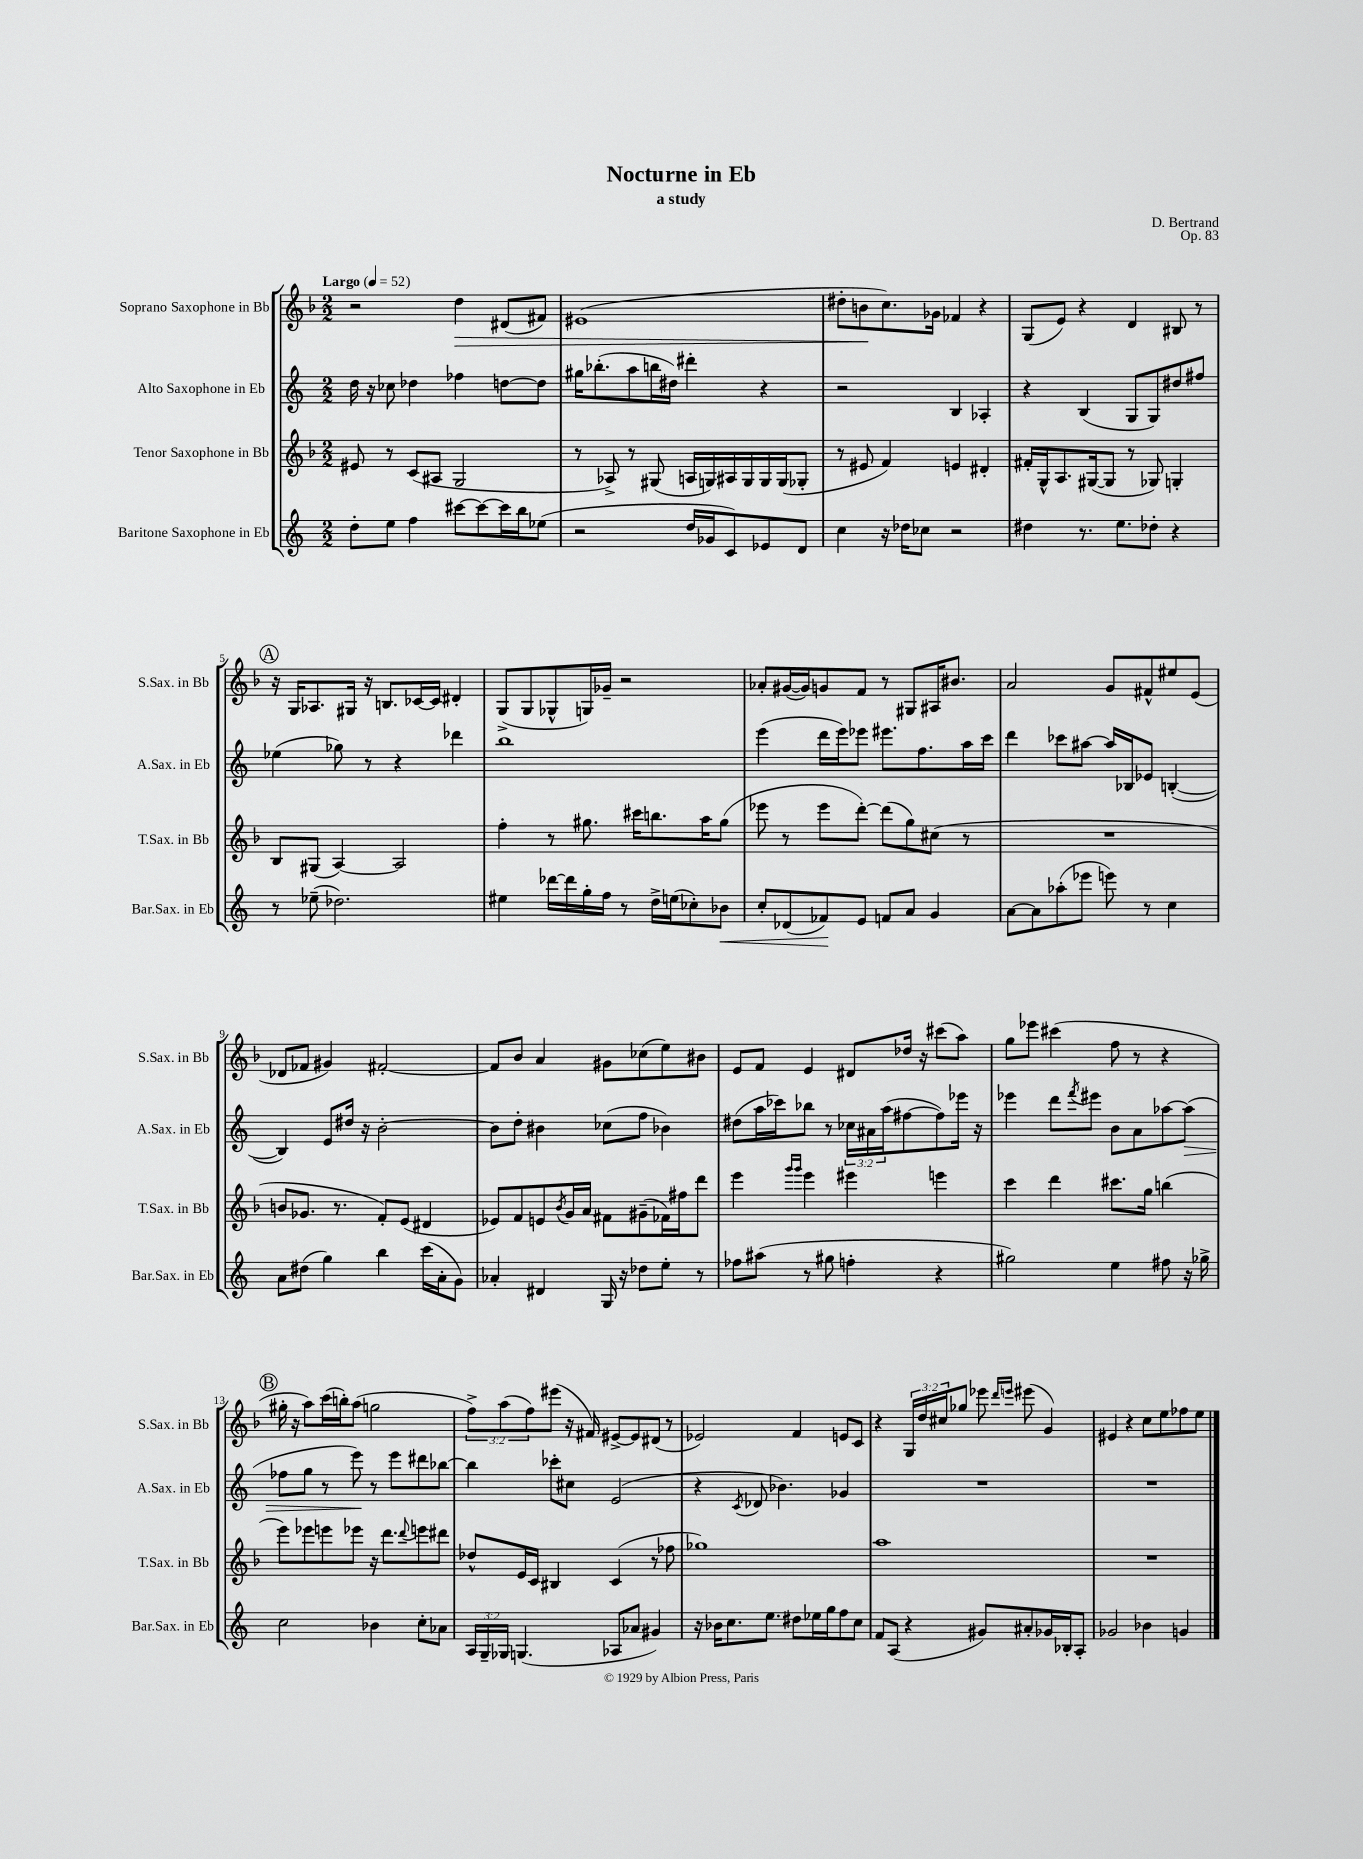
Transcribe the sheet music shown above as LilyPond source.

\header { title = "Nocturne in Eb" composer = "D. Bertrand" subtitle = "a study" opus = "Op. 83" }
<<
\new StaffGroup <<
\new Staff = "s0" \with { instrumentName = "Soprano Saxophone in Bb" shortInstrumentName = "S.Sax. in Bb" } {
    \clef treble \key f \major \numericTimeSignature \time 2/2 \override Staff.TupletNumber.text = #tuplet-number::calc-fraction-text \tempo "Largo" 4 = 52
    r2 d''4\> dis'8( fis'8) |
    eis'1( |
    dis''8-. b'8\! c''8.) ges'16 fes'4 r4 |
    g8( e'8) r4 d'4 bis8 r8 |
    \mark \markup { \circle "A" } r16 g16 aes8. gis16 r16 b8. ces'16~ ces'16 dis'4-. |
    g8->( g8 ges8-^ g16) ges'16-- r2 |
    aes'8-. gis'16~( gis'16) g'8 f'8 r8 gis8 ais16 bis'8. |
    a'2 g'8 fis'8-^ eis''8 e'8( |
    des'8 fes'8 gis'4) fis'2~-. |
    fis'8 bes'8 a'4 gis'8 ces''8( e''8) bis'8 |
    e'8 f'8 e'4 dis'8 des''16 r16 cis'''8( a''8) |
    g''8 ees'''8 cis'''4( f''8 r8 r4 |
    \mark \markup { \circle "B" } gis''16-. r16 a''8) c'''16( b''16-.) a''8( g''2 |
    \tuplet 3/2 { f''8->) a''8( f''8) } eis'''8( r16 fis'16) eis'8~-> eis'8 dis'8( r8 |
    ees'2) f'4 e'8 c'8 |
    r4 \tuplet 3/2 { g16 d''16 cis''16 } ges''8 ees'''8 \grace { d'''16 e'''16 } eis'''8( g'4) |
    eis'4 r4 c''8 e''8 fes''8 e''8 \bar "|." |
}
\new Staff = "s1" \with { instrumentName = "Alto Saxophone in Eb" shortInstrumentName = "A.Sax. in Eb" } {
    \clef treble \key c \major \numericTimeSignature \time 2/2 \override Staff.TupletNumber.text = #tuplet-number::calc-fraction-text
    d''16 r16 ces''8 des''4 fes''4 d''8~ d''8 |
    gis''16 bes''8.-.( a''8 b''16 dis''16) dis'''4-. r4 |
    r2 b4 aes4-. |
    r4 b4( g8 g8) dis''8 fis''8 |
    \mark \markup { \circle "A" } ees''4( ges''8) r8 r4 des'''4 |
    b''1 |
    e'''4( d'''16 e'''16) ees'''8 eis'''8. f''8. a''16 c'''16 |
    d'''4 ces'''8 ais''8~ ais''16 bes16 ees'8 b4~-.( |
    b4) e'8 dis''16 r16 b'2~-. |
    b'8 d''8-. bis'4 ces''8( f''8 bes'4) |
    dis''8( a''16 ces'''16) bes''8 r8 \tuplet 3/2 { ces''16 ais'16 a''16( } fis''8~ fis''8) ees'''16 r16 |
    ees'''4 d'''8 \acciaccatura { f'''8 } eis'''8 b'8 a'8 aes''8~ aes''8\>( |
    \mark \markup { \circle "B" } fes''8 g''8 r8 e'''8\!) r8 e'''8 dis'''8 bes''8~ |
    bes''4 ces'''8-. cis''8 e'2( |
    r4 \acciaccatura { c'8 } des'8 bes'4.) ges'4 |
    R1 |
    R1 \bar "|." |
}
\new Staff = "s2" \with { instrumentName = "Tenor Saxophone in Bb" shortInstrumentName = "T.Sax. in Bb" } {
    \clef treble \key f \major \numericTimeSignature \time 2/2
    eis'8 r8 c'8( ais8 g2 |
    r8 aes8->) r8 gis8( a16 g16) ais16 g16 g16 g16( ges8-. |
    r8 eis'8 f'4) e'4 dis'4-. |
    fis'16-. g16-^ a8. gis16~( gis8 r8 ges8) g4-. |
    \mark \markup { \circle "A" } bes8 gis8( a4~) a2 |
    f''4-. r8 gis''8. cis'''16 b''8. a''16 gis''8( |
    ees'''8 r8 ees'''8 d'''8~-.) d'''8( g''8) cis''8( r8 |
    R1 |
    b'8 ges'8. r8. f'8-.) e'8( dis'4 |
    ees'8) f'8 e'8 \acciaccatura { bes'8 } g'16 a'16 fis'8 gis'8--( fes'16) fis''16 d'''8 |
    e'''4 \grace { g'''16 g'''16 } e'''4 eis'''4 e'''4 |
    c'''4 d'''4 cis'''8. g''16 b''4( |
    \mark \markup { \circle "B" } e'''8) ees'''8 e'''8 ees'''8 r16 d'''8. \appoggiatura { d'''8 } e'''8 dis'''8 |
    des''8-^ e'16 c'16 bis4 c'4( r8 fes''8 |
    ges''1) |
    a''1 |
    R1 \bar "|." |
}
\new Staff = "s3" \with { instrumentName = "Baritone Saxophone in Eb" shortInstrumentName = "Bar.Sax. in Eb" } {
    \clef treble \key c \major \numericTimeSignature \time 2/2 \override Staff.TupletNumber.text = #tuplet-number::calc-fraction-text
    d''8-. e''8 f''4 cis'''8~ cis'''8~ cis'''16 b''16 ees''8( |
    r2 d''16 ges'16 c'8) ees'8 d'8 |
    c''4 r16 des''16 ces''8 r2 |
    dis''4 r8. e''8. des''8-. r4 |
    \mark \markup { \circle "A" } r8 ees''8--( des''2.) |
    eis''4 des'''16~ des'''16 g''16-. f''16 r8 d''16-> e''16( ces''8-.) bes'8\< |
    c''8-. des'8( fes'8\!) e'8 f'8 a'8 g'4 |
    a'8~ a'8 aes''8-.( ees'''8 e'''8) r8 c''4 |
    a'8 dis''8( g''4) b''4 c'''16( a'16-. g'8) |
    aes'4-. dis'4 g16 r16 des''8 e''8-. r8 |
    fes''8 ais''8( r8 gis''8 f''4-. r4 |
    gis''2) e''4 fis''8 r16 ges''16-> |
    \mark \markup { \circle "B" } c''2 bes'4 c''8-. aes'8 |
    \tuplet 3/2 { a16 g16-- ges16 } g4.( aes8 aes'8 gis'4) |
    r16 bes'16 c''8. e''8. dis''8 ees''16 g''16 f''8 c''8 |
    f'8 a8( r4 gis'8) ais'8-. ges'16 bes16-. a8-. |
    ges'2 bes'4 g'4 \bar "|." |
}
>>
>>
